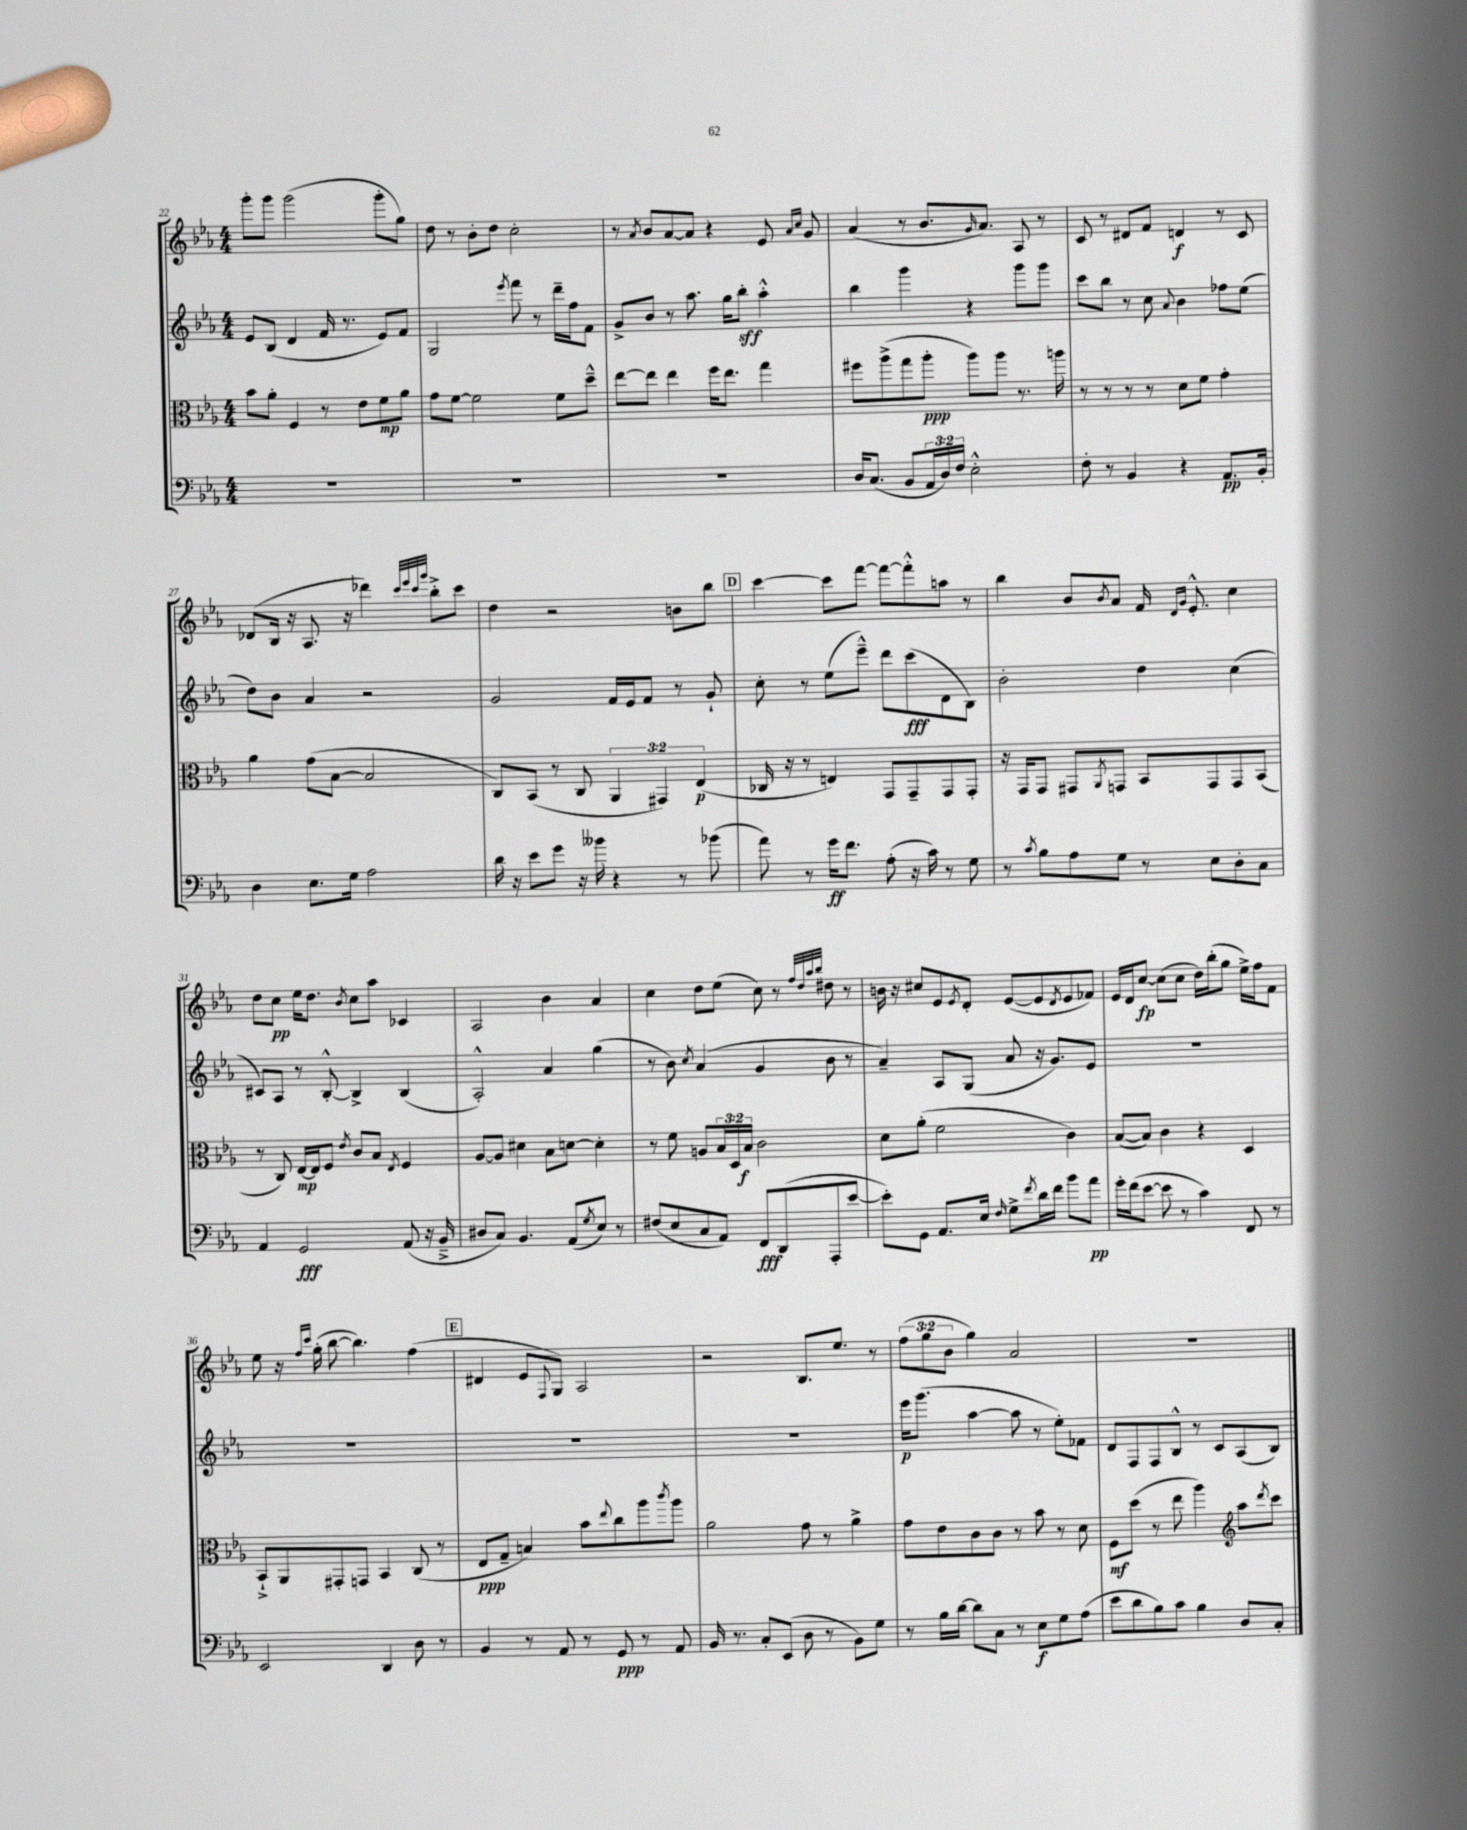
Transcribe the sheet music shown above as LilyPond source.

<<
\new StaffGroup <<
\new Staff = "s0" {
    \clef treble \key ees \major \numericTimeSignature \time 4/4 \override Staff.TupletNumber.text = #tuplet-number::calc-fraction-text
    g'''8-. g'''8 g'''2( g'''8-. g''8) |
    d''8 r8 bes'8-. d''8 c''2-. |
    r8 \acciaccatura { aes'8 } bes'8 aes'8~ aes'8 r4 ees'8 \grace { aes'16 c''16 } g'8 |
    aes'4( r8 bes'8. \grace { g'16 } aes'8.) aes8 r8 |
    c'8 r8 dis'8 f'8 d'4\f r8 c'8 |
    des'8( bes16 r16 aes8. r16 des'''4) \grace { c'''32 ees'''32 c'''32 g'''32 } bes''8-.-> c'''8 |
    d''4 r2 b'8 bes''8 |
    \mark \markup { \box "D" } c'''4~ c'''8 f'''8~ f'''8~ f'''8-.-^ a''8 r8 |
    bes''4 bes'8 \acciaccatura { bes'8 } aes'8 f'16 \grace { d'16 g'16 } ees'8.-.-^ c''4 |
    d''8 c''8\pp ees''16 d''8. \acciaccatura { bes'8 } c''8 aes''8 ces'4 |
    aes2 bes'4 aes'4 |
    c''4 d''8 ees''8( c''8) r8 \grace { f''32 d''32 aes''32 bes''32 } dis''8 r8 |
    b'16 r16 cis''8 ees'8 \acciaccatura { ees'8 } d'8-. ees'8~( ees'8 \acciaccatura { d'8 } ees'8 fes'8) |
    ees'16 d'16 c''8~\fp c''8( c''8 d''16) bes''16-.( g''8 ees''16->) f''16 f'8 |
    ees''8 r16 \grace { f''16 c'''16 } g''16-.( bes''8~ bes''4.) f''4( |
    \mark \markup { \box "E" } dis'4 ees'8 \appoggiatura { f8 } g8) aes2 |
    r2 bes8. ees''8. r8 |
    \tuplet 3/2 { f''8( g''8 bes'8 } g''4) aes'2 |
    R1 \bar "|." |
}
\new Staff = "s1" {
    \clef treble \key ees \major \numericTimeSignature \time 4/4
    ees'8 bes8( d'4 f'16 r8. ees'8) f'8 |
    g2 \acciaccatura { ees'''8 } f'''8 r8 d'''16-- f''16 f'8 |
    g'8-> bes'8 r8 aes''8. g''16 bes''8-.\sff aes''4-.-^ |
    bes''4 g'''4 r4 g'''8 g'''8 |
    c'''8 bes''8 r8 c''8 \appoggiatura { aes'8 } bes'4 fes''8 ees''8( |
    d''8) bes'8 aes'4 r2 |
    g'2 f'16 ees'16 f'8 r8 g'8-! |
    \mark \markup { \box "D" } c''8-. r8 ees''8( ees'''8---^) d'''8 c'''8\fff( d'8 bes8) |
    bes'2-. d''4 c''4( |
    cis'8) aes8 r8 bes8~-.-^ bes4-> bes4( |
    aes2-.-^) aes'4 g''4( |
    r8 bes'8) \acciaccatura { c''8 } aes'4( g'4 bes'8 r8 |
    aes'4--) aes8 g8( aes'8 r16 g'8.) ees'8 |
    R1 |
    R1 |
    \mark \markup { \box "E" } R1 |
    R1 |
    ees'''16\p g'''8.( aes''4~ aes''8 r8 ees''8-.) fes'8 |
    d'8 f8 f8 bes8-^ r8 c'8 aes8( bes8) \bar "|." |
}
\new Staff = "s2" {
    \clef alto \key ees \major \numericTimeSignature \time 4/4 \override Staff.TupletNumber.text = #tuplet-number::calc-fraction-text
    bes'8 aes'8-. f4 r8 ees'8 f'8\mp aes'8 |
    g'8 f'8~ f'2 f'8 d''8---^ |
    ees''8~ ees''8 ees''4 f''16 ees''8. g''4 |
    fis''8 aes''8->( g''8 aes''8-.\ppp aes''8) aes''8 r8. a''16 |
    r8 r8 r8 r8 d'8 f'8 g'4-. |
    aes'4 g'8( bes8~ bes2 |
    c8) bes,8( r8 c8 \tuplet 3/2 { aes,4 gis,4) ees4\p( } |
    \mark \markup { \box "D" } ces16 r16 r8 e4) g,8 g,8-- g,8 g,8-. |
    r16 g,16 g,8 gis,8 \acciaccatura { aes,8 } g,8 bes,8 g,8 g,8 bes,8( |
    r8 c8) ees16~\mp ees16 f8 \acciaccatura { ees'8 } c'8 bes8 \acciaccatura { ees8 } f4 |
    aes8~ aes8 dis'4 bes8 d'8~ d'4-. |
    r8 f'8 a8 \tuplet 3/2 { bes16 d16 bes16\f } c'2 |
    d'8 aes'8-.( f'2 c'4) |
    bes8~( bes8) c'4 r4 d4 |
    bes,8-!-> aes,8 gis,8-. g,8 bes,4 c8( r8 |
    \mark \markup { \box "E" } ees8\ppp g8-- b4) bes'8 \appoggiatura { ees''8 } c''8 aes''8 \acciaccatura { c'''8 } aes''8 |
    aes'2 g'8 r8 aes'4-> |
    g'8 ees'8 c'8 c'8 r8 bes'8 r8 d'8 |
    f8\mf d''8( r8 ees''8 aes''4) \clef treble aes''8 \acciaccatura { d'''8 } c'''8 \bar "|." |
}
\new Staff = "s3" {
    \clef bass \key ees \major \numericTimeSignature \time 4/4 \override Staff.TupletNumber.text = #tuplet-number::calc-fraction-text
    R1 |
    R1 |
    R1 |
    d16 c8.( bes,8 \tuplet 3/2 { aes,16 d16) f16 } ees2-.-^ |
    f8-. r8 bes,4 r4 aes,8.\pp bes,16-. |
    d4 ees8. g16 aes2 |
    d'16 r16 ees'8 g'8 r16 beses'16 r4 r8 bes'8( |
    \mark \markup { \box "D" } aes'8) r8 g'16\ff f'8. aes8-.( r16 c'16) r8 g8 |
    r8 \acciaccatura { c'8 } bes8 aes8 g8 r8 ees8 d8-. c8 |
    aes,4 g,2\fff aes,8( r16 bes,16---> |
    dis8 c8) bes,4. aes,8( \acciaccatura { g8 } ees8) r8 |
    fis8( ees8 c8 aes,8) f,8\fff d,8( aes,,8-. ees'8~ |
    ees'8-.) g,8 aes,8. ees16 \grace { f16 } g8-> \acciaccatura { f'8 } d'16 f'16 bes'8 aes'8\pp |
    g'16-. f'16( ees'8~ ees'8 r8 c'4) f,8 r8 |
    ees,2 d,4 d8 r8 |
    \mark \markup { \box "E" } bes,4 r8 aes,8 r8 g,8\ppp r8 aes,8 |
    bes,16 r8. c8-. ees,8( d8 r8 bes,8) g8 |
    r8 bes16 d'16~ d'8 c8 r8 ees8\f g8 aes8( |
    ees'8 d'8 bes8) c'8 bes4 d8 c8-. \bar "|." |
}
>>
>>
\layout { \context { \Score currentBarNumber = #22 } }
